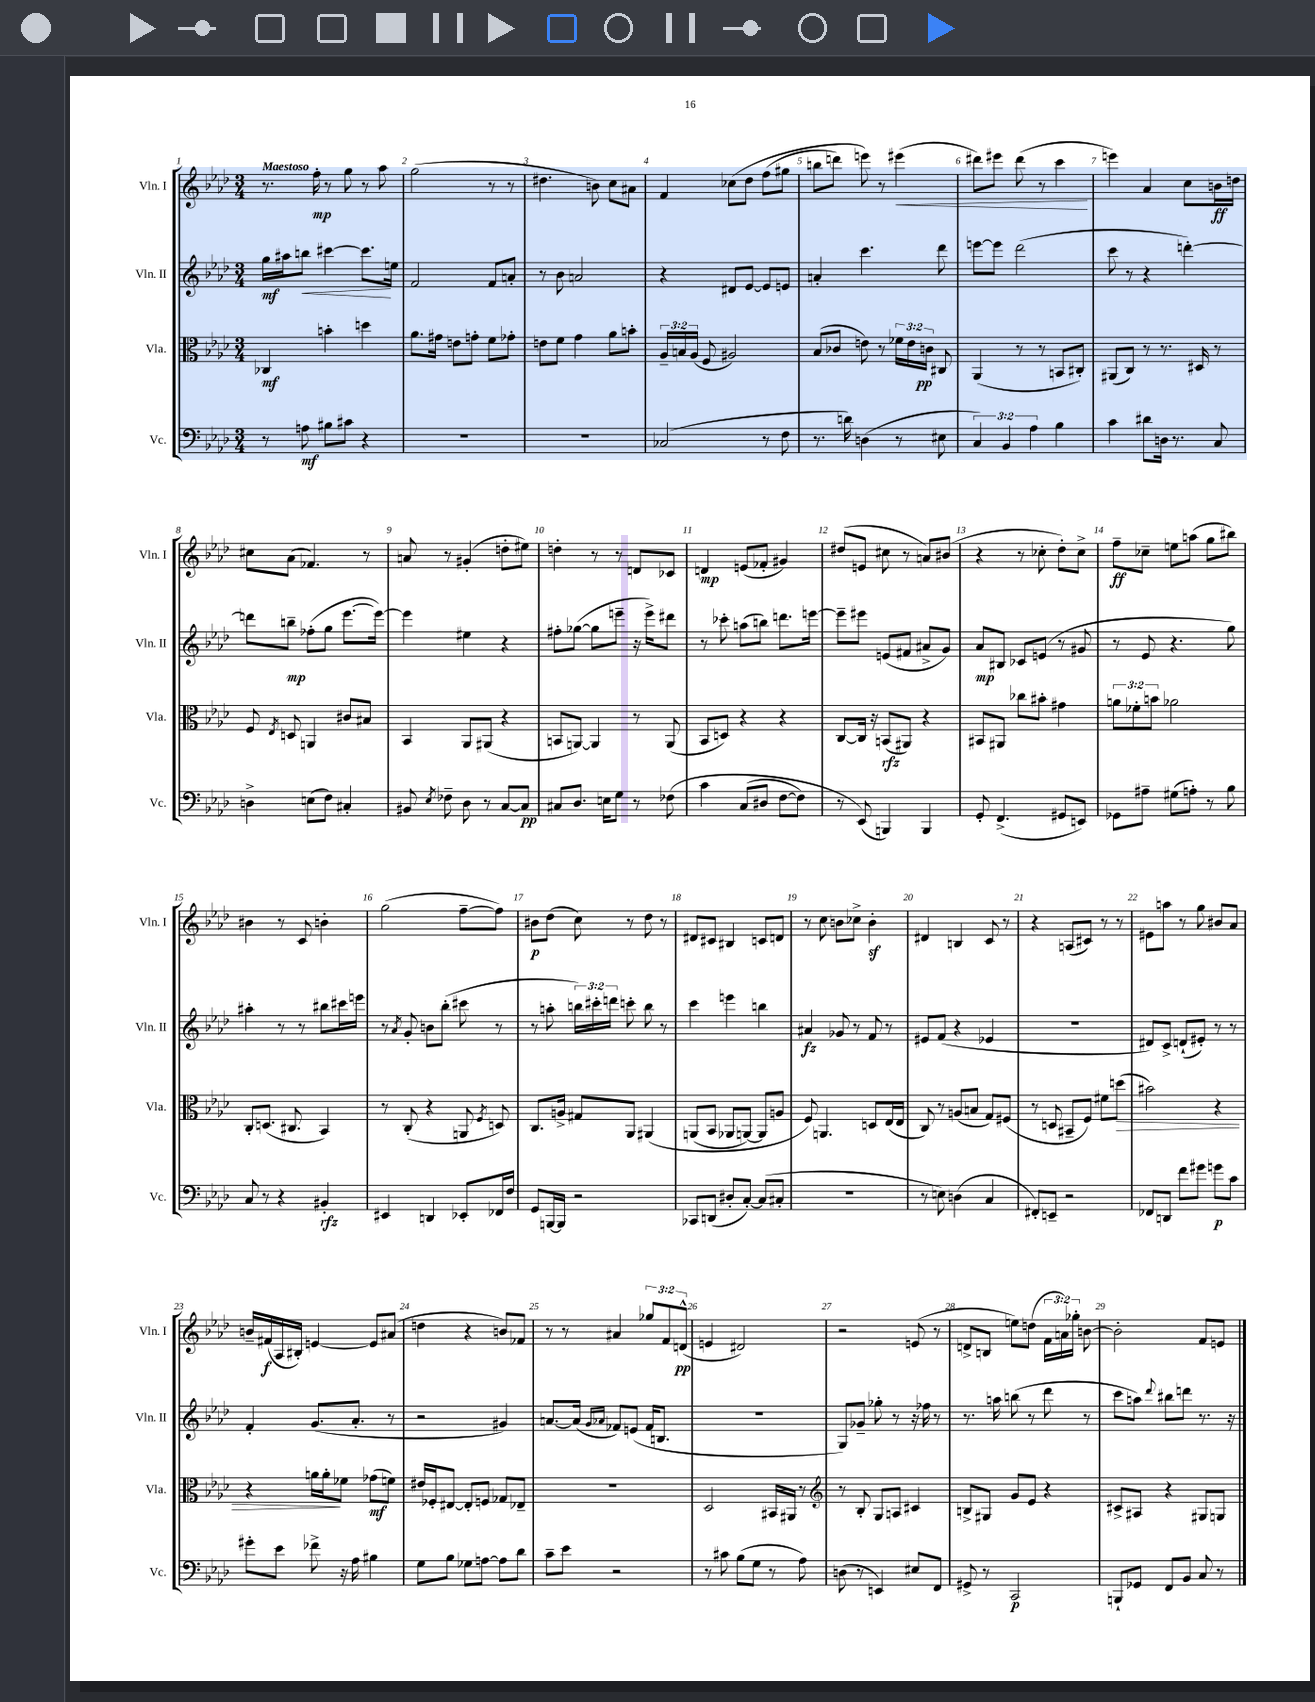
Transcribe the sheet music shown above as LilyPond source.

<<
\new StaffGroup <<
\new Staff = "s0" \with { instrumentName = "Vln. I" shortInstrumentName = "Vln. I" } {
    \clef treble \key aes \major \numericTimeSignature \time 3/4 \override Staff.TupletNumber.text = #tuplet-number::calc-fraction-text \tempo "Maestoso"
    \autoBeamOff r8. f''16-.\mp r8 g''8 r8 aes''8 |
    g''2( r8 r8 |
    dis''4. b'8) c''8[ ais'8] |
    f'4 ces''8[\( des''8] f''8[( gis''8] |
    b''8[ d'''8]) e'''8\) r8 eis'''4\<( |
    dis'''8[) eis'''8] dis'''8( r8 c'''4\! |
    e'''4) aes'4 c''8[ b'16\ff d''16] |
    cis''8[ aes'8]( fes'4.) r8 |
    a'8 r8 gis'4-.( d''8[-. eis''8]) |
    d''4-. r8 r8 d'8[ ces'8] |
    d'4\mp e'8[( fes'8]-. gis'4) |
    dis''8[( e'8] cis''8 r8 a'8[) bis'8]( |
    r4 r8 ces''8-. des''8[-.) ces''8]-> |
    f''8[--\ff ces''8]-- e''8[ a''8]( g''8[ bis''8]) |
    bis'4 r8 c'8 b'4-. |
    g''2( f''8[~-- f''8]) |
    bis'8[\p des''8]( c''8) r8 des''8 r8 |
    dis'8[ cis'8] bis4 c'8[ d'8] |
    r8 c''8 b'8[ ces''8]-> b'4-.\sf |
    dis'4 b4 c'8 r8 |
    r4 a8[( cis'8]) r8 r8 |
    eis'8[ a''8] r8 g''8 bis'8[ aes'8] |
    b'16[-- fis'16\f( aes16 bis16]-.) e'4~ e'8[ ais'8]( |
    d''4 r4 b'8[) fes'8] |
    r8 r8 ais'4 \tuplet 3/2 { ges''8[ f'8 d'8]-^\pp( } |
    e'4 dis'2) |
    r2 e'8( r8 |
    d'8[-> b8] e''8[) d''8]( \tuplet 3/2 { f'16[ a'16) ges''16]-. } b'8~ |
    b'2-. f'8[ e'8] \bar "|." |
}
\new Staff = "s1" \with { instrumentName = "Vln. II" shortInstrumentName = "Vln. II" } {
    \clef treble \key aes \major \numericTimeSignature \time 3/4 \override Staff.TupletNumber.text = #tuplet-number::calc-fraction-text
    \autoBeamOff g''16[\mf ais''16 b''8]\< cis'''4~ cis'''8.[\! e''16] |
    f'2 f'8[ a'8]-. |
    r8 bes'8 a'2 |
    r4 dis'8[ ees'8]~ ees'8[ e'8] |
    a'4-. c'''4. des'''8 |
    e'''8[~ e'''8] des'''2( |
    c'''8 r8 r4 d'''4~-.) |
    d'''8[ b''8]--\mp fes''8[-.( g''8] ees'''8.[~ ees'''16]~) |
    ees'''4 eis''4 r4 |
    fis''8[-. ges''8]~( ges''8[ e'''8]-- r16 e'''16[->) dis'''8] |
    r8 ces'''8-. a''8[( b''8]) d'''8.[ e'''16]~ |
    e'''8[-- eis'''8] e'8[( fis'8] ais'8[-> g'8]) |
    aes'8[\mp bis8] ces'8[ e'8]( r8 gis'8 |
    r8 ees'8 r4. g''8) |
    ais''4-. r8 r8 bis''8[ cis'''16 e'''16] |
    r8 \acciaccatura { aes'8 } g'8-. b'8[ bes''8]-.( cis'''8 r8 |
    r8 a''8-. \tuplet 3/2 { b''16[) cis'''16-. d'''16] } c'''8-. b''8 r8 |
    c'''4 e'''4 b''4 |
    ais'4\fz ges'8 r8 f'8 r8 |
    eis'8[ f'8]( r4 ees'4 |
    R2. |
    dis'8[) c'8]-> d'8[-!( eis'8]-.) r8 r8 |
    f'4-. g'8.[( aes'8.]-. r8 |
    r2 gis'4) |
    a'8.[~ a'16]( \grace { g'16[ aes'16] } fes'8[) e'8]( fes'16[ b8.] |
    R2. |
    g8[) ges'8]-- ges''8-. r8 r16 fes''16 r8 |
    r8. a''16 b''8( r8 des'''8 r8 |
    c'''8[ a''8]) \appoggiatura { des'''8 } bis''8[ d'''8] r8. r16 \bar "|." |
}
\new Staff = "s2" \with { instrumentName = "Vla." shortInstrumentName = "Vla." } {
    \clef alto \key aes \major \numericTimeSignature \time 3/4 \override Staff.TupletNumber.text = #tuplet-number::calc-fraction-text
    \autoBeamOff ces4\mf b'4-. d''4 |
    aes'8.[ gis'16] e'8[ g'8]-. f'8[ ges'8]-. |
    e'8[ f'8] g'4 aes'8[ b'8]-. |
    \tuplet 3/2 { aes16[-- b16 aes16]( } f8 ais2) |
    bes8[( ces'8] e'8) r8 \tuplet 3/2 { fes'16[ e'16 c'16]\pp } cis8 |
    aes,4( r8 r8 b,8[ cis8]-.) |
    ais,8[( c8]) r8 r8. dis16 r8 |
    f8 \acciaccatura { ees8 } d8 a,4 cis'8[ bis8] |
    bes,4 aes,8[ ais,8]( r4 |
    b,8[ a,8]~) a,4 r8 a,8( |
    bes,8[ d8]) r4 r4 |
    c8[~ c16] r16 b,8[\rfz( ais,8]) r4 |
    bis,8[ ais,8] ces''8[ bis'8]-. gis'4 |
    \tuplet 3/2 { a'8[ fes'8-. b'8] } aes'2 |
    c8[-. d8.]( cis8. bes,4) |
    r8 c8-.( r4 a,8 \acciaccatura { f8 } d8) |
    c8.[ a16]-> gis8[ aes,8] ais,4\( |
    a,8[( bes,8] aes,8[ a,8]~) a,8[ a8] |
    f8\) a,4. d8[ ees16( ees16] |
    c8) r8 a8[( b8] g8[) fis8]( |
    r8 d8 bis,8[-- f8]) fis'8[ d''8]\>( |
    bis'2) r4 |
    r4 a'16[ a'16-.\! fes'8] ges'8[\mf( f'8]) |
    eis'16[ fes16-. eis8]~ eis8[-. f8] ges8[ ees8]-- |
    R2. |
    des2 bis,16[ ais,16] r8 |
    \clef treble r8 bes8-. g8[ a8] cis'4 |
    b8[-> gis8] g'8[ ees'8] r4 |
    cis'8[-> ais8] r4 gis8[ g8] \bar "|." |
}
\new Staff = "s3" \with { instrumentName = "Vc." shortInstrumentName = "Vc." } {
    \clef bass \key aes \major \numericTimeSignature \time 3/4 \override Staff.TupletNumber.text = #tuplet-number::calc-fraction-text
    \autoBeamOff r8 a8\mf bis8[ cis'8] r4 |
    R2. |
    R2. |
    ces2( r8 f8 |
    r8. d'16) d4( r8 eis8 |
    \tuplet 3/2 { c4) bes,4 aes4 } bes4 |
    c'4 dis'8[ d16] r8. c8 |
    d4-> e8[( f8]) cis4-. |
    bis,8 \acciaccatura { ees8 } fes8-- des8 r8 c8[~ c8]\pp |
    cis8[ des8.] e16[ g8] r8 fes8\( |
    c'4 c8[( dis8] f8[~ f8]) |
    r8 ees,8(\) b,,4) b,,4 |
    g,8-. f,4.->( gis,8[ e,8]) |
    ges,8[ ais8]-- gis8[( a8]-.) r8 bes8 |
    c8 r8 r4 bis,4-.\rfz |
    eis,4 d,4 ees,8[-. fes,16 f16] |
    g,8[ b,,16~ b,,16] r2 |
    ces,8[ d,8]( dis8[-. c8]~-.) c8[( cis8]-. |
    R2. |
    r8 e8) d4( c4 |
    fis,8[-.) e,8]-- r2 |
    fes,8[ d,8] f'8[ gis'8] g'8[\p c'8] |
    gis'8[-. ees'8] fes'8-> r16 aes16 bis4 |
    g8[ bes8] ges8[ a8]~ a8[ des'8] |
    c'8[-- ees'8] r2 |
    r8 cis'8 bes8[( g8] r8 aes8) |
    d8( r8 e,4) eis8[ f,8] |
    gis,8-> r8 c,2\p |
    b,,8[-! ges,8] f,8[ bes,8] c8 r8 \bar "|." |
}
>>
>>
\layout { \context { \Score \override BarNumber.break-visibility = ##(#f #t #t) barNumberVisibility = #all-bar-numbers-visible } }
